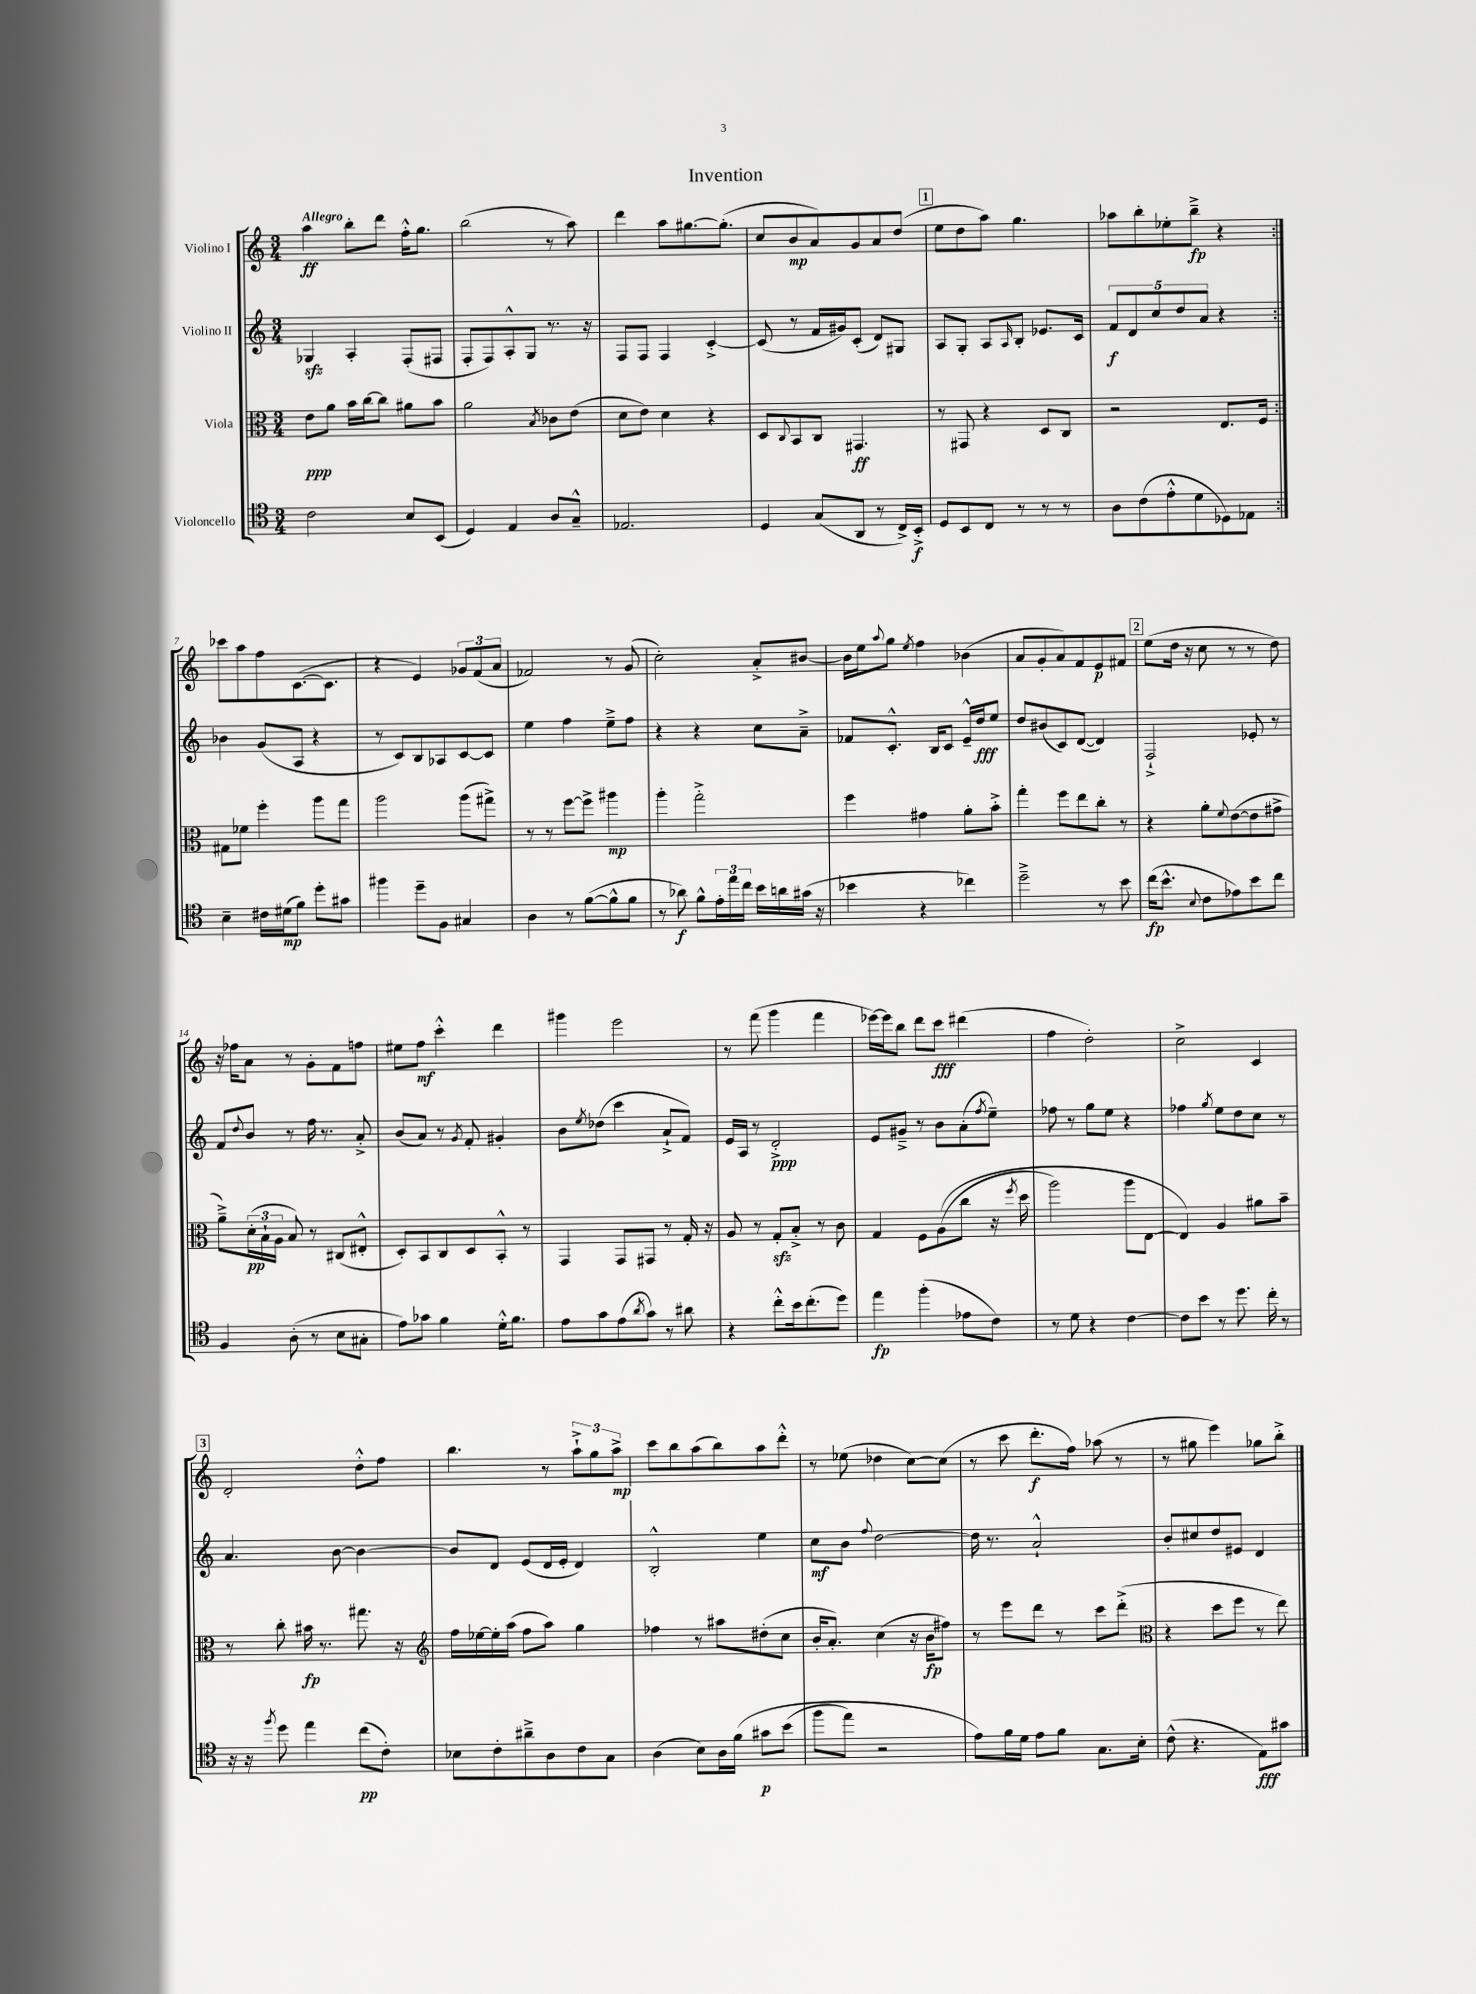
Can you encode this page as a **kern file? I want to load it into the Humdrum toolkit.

**kern	**kern	**kern	**kern
*staff4	*staff3	*staff2	*staff1
*clefC4	*clefC3	*clefG2	*clefG2
*k[]	*k[]	*k[]	*k[]
*M3/4	*M3/4	*M3/4	*M3/4
2c	8e	4G-	4aa
.	8a	.	.
.	16b	4A'	8bb'
.	[16cc	.	.
.	8cc]	.	8ddd
8B	8a#	(8F'	16ff'^^
.	.	.	8.gg
(8BB	8b	8F#	.
=	=	=	=
4D)	2a	8F'	(2bb
.	.	8F)	.
4E	.	8A'^^	.
.	.	8G	.
.	8qB	.	.
8A	8c-	8.r	8r
8G~^^	(8e	.	8aa)
.	.	16r	.
=	=	=	=
2.E-	8d	8F	4ddd
.	8e)	8F	.
.	4d	4F	8aa
.	.	.	[8.gg#
.	4r	[4c'^	.
.	.	.	(8.gg#']
=	=	=	=
4D	8D	(8c]	8cc
.	8qqC	.	.
.	8BB	8r	8b
(8G	8C	16f	8a)
.	.	16g#)	.
8AA	4.GG#	(8c'	8g
8r	.	8d)	8a
16C^)	.	8G#	(8dd
16BB'^	.	.	.
=	=	=	=
8D	8r	8A	8ee
8BB	8GG#	8G'	8dd
8C	4r	8A	8aa)
.	.	16qqA	.
8r	.	8B'	4.gg
8r	8D	8.e-	.
8r	8C	.	.
.	.	16c	.
=	=	=	=
8A	2r	10f	8aa-
.	.	10d	.
(8c	.	.	8bb'
.	.	10cc	.
8e'^^	.	.	8ee-'
.	.	10dd	.
8d	.	.	8bb~^
.	.	10a	.
8D-)	8.E	4r	4r
8E-	.	.	.
.	16F	.	.
=:|!	=:|!	=:|!	=:|!
4B~	8G#	4b-	8ccc-
.	8f-	.	8aa
16c#	4ff'	(8g	8ff
(16d#	.	.	.
8f)	.	8A	([8.c
8dd'	8aa	4r	.
.	.	.	8.c]
8g#	8gg	.	.
=	=	=	=
4ff#	2aa	8r	4r
.	.	8c)	.
8dd~	.	8B	4e)
8F	.	8A-	.
4G#	(8aa	[8c	12g-
.	.	.	(12f
.	8gg#^)	8c]	.
.	.	.	12a
=	=	=	=
4A	8r	4ee	2f-)
.	8r	.	.
8r	[8ff	4ff	.
([8f	8ff^]	.	.
8f^^]	4aa#	8ee~^	8r
8f	.	8ff	(8g
=	=	=	=
8r	4aa'	4r	2cc')
8a-)	.	.	.
8f^^	2gg'^	4r	.
24e'	.	.	.
24ee	.	.	.
24cc	.	.	.
16b	.	8cc	8a'^
16a	.	.	.
(16g#	.	8a~^	[8b#
16r	.	.	.
=	=	=	=
4b-	4ff	8f-	16b#]
.	.	.	16ee
.	.	.	8qqaa
.	.	8.c'^^	8gg
.	.	.	8qee
4r	4g#	.	4ff
.	.	16B	.
.	.	8c	.
4cc-)	8a'	16e~^^	(4b-
.	.	16dd	.
.	8b'^	8ee	.
=	=	=	=
2dd~^	4gg'	8dd	8a
.	.	(8b#	8g'
.	8ff	8c)	8a)
.	8ee	([8d	8f
8r	8cc'	4d])	8e
8b	8r	.	8f#
=	=	=	=
(16cc	4r	2F`^	(8ee
8.b^^	.	.	.
.	.	.	16dd
.	.	.	16r
8qqB	.	.	.
8c	8a'	.	8cc
.	8qqf	.	.
8e-)	([8e	.	8r
8b	8e]	8e-'	8r
8cc	8g#^	8r	8dd)
=	=	=	=
4F	8a~^)	8f	16r
.	.	.	16ff-
.	.	8qqdd	.
.	(24d'	8b	8a
.	24B`	.	.
.	24A	.	.
(8A'	8B)	8r	8r
8r	8r	16ff	8g'
.	.	8.r	.
8B	(8C#	.	8f
8G#'	8E#'^^	8a'^	8ff
=	=	=	=
8e)	8D')	(8b	8ee#
8g-	8BB	8a)	8ff
4f	8C	8r	4ccc'^^
.	.	8qg	.
.	8D	8f'	.
16d'^^	8BB'^^	4g#'	4ddd
8.f	.	.	.
.	8r	.	.
=	=	=	=
8e	4GG	8b	4ggg#
.	.	8qee	.
8g	.	(8dd-	.
(8e	8GG	4ccc	2eee
8qa	.	.	.
8g)	8GG#	.	.
8r	8r	8a`^	.
8a#	16G'	8f)	.
.	16r	.	.
=	=	=	=
4r	8A	16e	8r
.	.	16A	.
.	8r	8r	(8fff
8cc'^^	8G'	2d'^	4ggg
16b	8B'^	.	.
(8.cc'	.	.	.
.	8r	.	4fff
8dd)	8c	.	.
=	=	=	=
4ee	4G	8e	[16eee-)
.	.	.	16eee-]
.	.	8g#~^	8bb
(4ff'	8F	8r	8ddd
.	&((8A	8b	8ccc
8e-	8cc	(8a'	(4ddd#
.	.	8qff	.
8c)	16r	8ee~)	.
.	8qff	.	.
.	16dd	.	.
=	=	=	=
8r	2aa)	8ff-	4ff
8d	.	8r	.
4r	.	8gg	2dd')
.	.	8ee	.
[4c	8aa	4r	.
.	[8E	.	.
=	=	=	=
8c]	4E]&)	4ff-	2cc^
8b	.	.	.
.	.	8qgg	.
8r	4A	8ee	.
8.dd	.	8dd	.
.	8a#	8cc	4c
16cc'	.	.	.
8r	8b~	8r	.
=	=	=	=
16r	8r	4.a	2d'
16r	.	.	.
8qff	.	.	.
8dd	8cc'	.	.
4ee	16b#	.	.
.	8.r	.	.
.	.	[8b	.
(8cc	8.gg#	4b_	8dd'^^
8c')	.	.	8ff
.	16r	.	.
=	=	=	=
*	*clefG2	*	*
8B-	16ff	8b]	4.bb
.	[16ee-	.	.
8c'	16ee-']	8d	.
.	(16aa	.	.
8a#~^	8ff	(8e	.
8A	8aa)	16d	8r
.	.	16e'	.
8c	4gg	4d)	12aa`^
.	.	.	12gg
8G	.	.	.
.	.	.	12aa^
=	=	=	=
(4A	4ff-	2B'^^	8ccc
.	.	.	8bb
8B)	8r	.	(8aa
16A	8aa#	.	8bb)
&(16f	.	.	.
8g#	(8dd#'	4ee	8aa
(8b	8cc	.	8ddd'^^
=	=	=	=
8ff	16b'	8cc	8r
.	8.a')	.	.
8ee)	.	8b	(8ee-
.	.	8qqff	.
2r	(4cc	[2dd	4dd-
.	16r	.	[8cc)
.	16b	.	.
.	8ff#)	.	(8cc]
=	=	=	=
8e&)	8r	16dd]	8r
.	.	8.r	.
16f	8eee	.	8ccc
16d	.	.	.
8e	8ddd	2a`^^	8.ddd'
8f	8r	.	.
.	.	.	16ff)
8.G	8ccc	.	(8aa-
.	(8ddd'^	.	8r
16B'	.	.	.
=	=	=	=
*	*clefC3	*	*
(8c^^	4r	8b'	8r
4.r	.	8cc#	8gg#
.	8dd	8dd	4eee)
.	8ff	8e#	.
8E)	8r	4d	8gg-
8g#	8ee)	.	8bb'^
==	==	==	==
*-	*-	*-	*-
